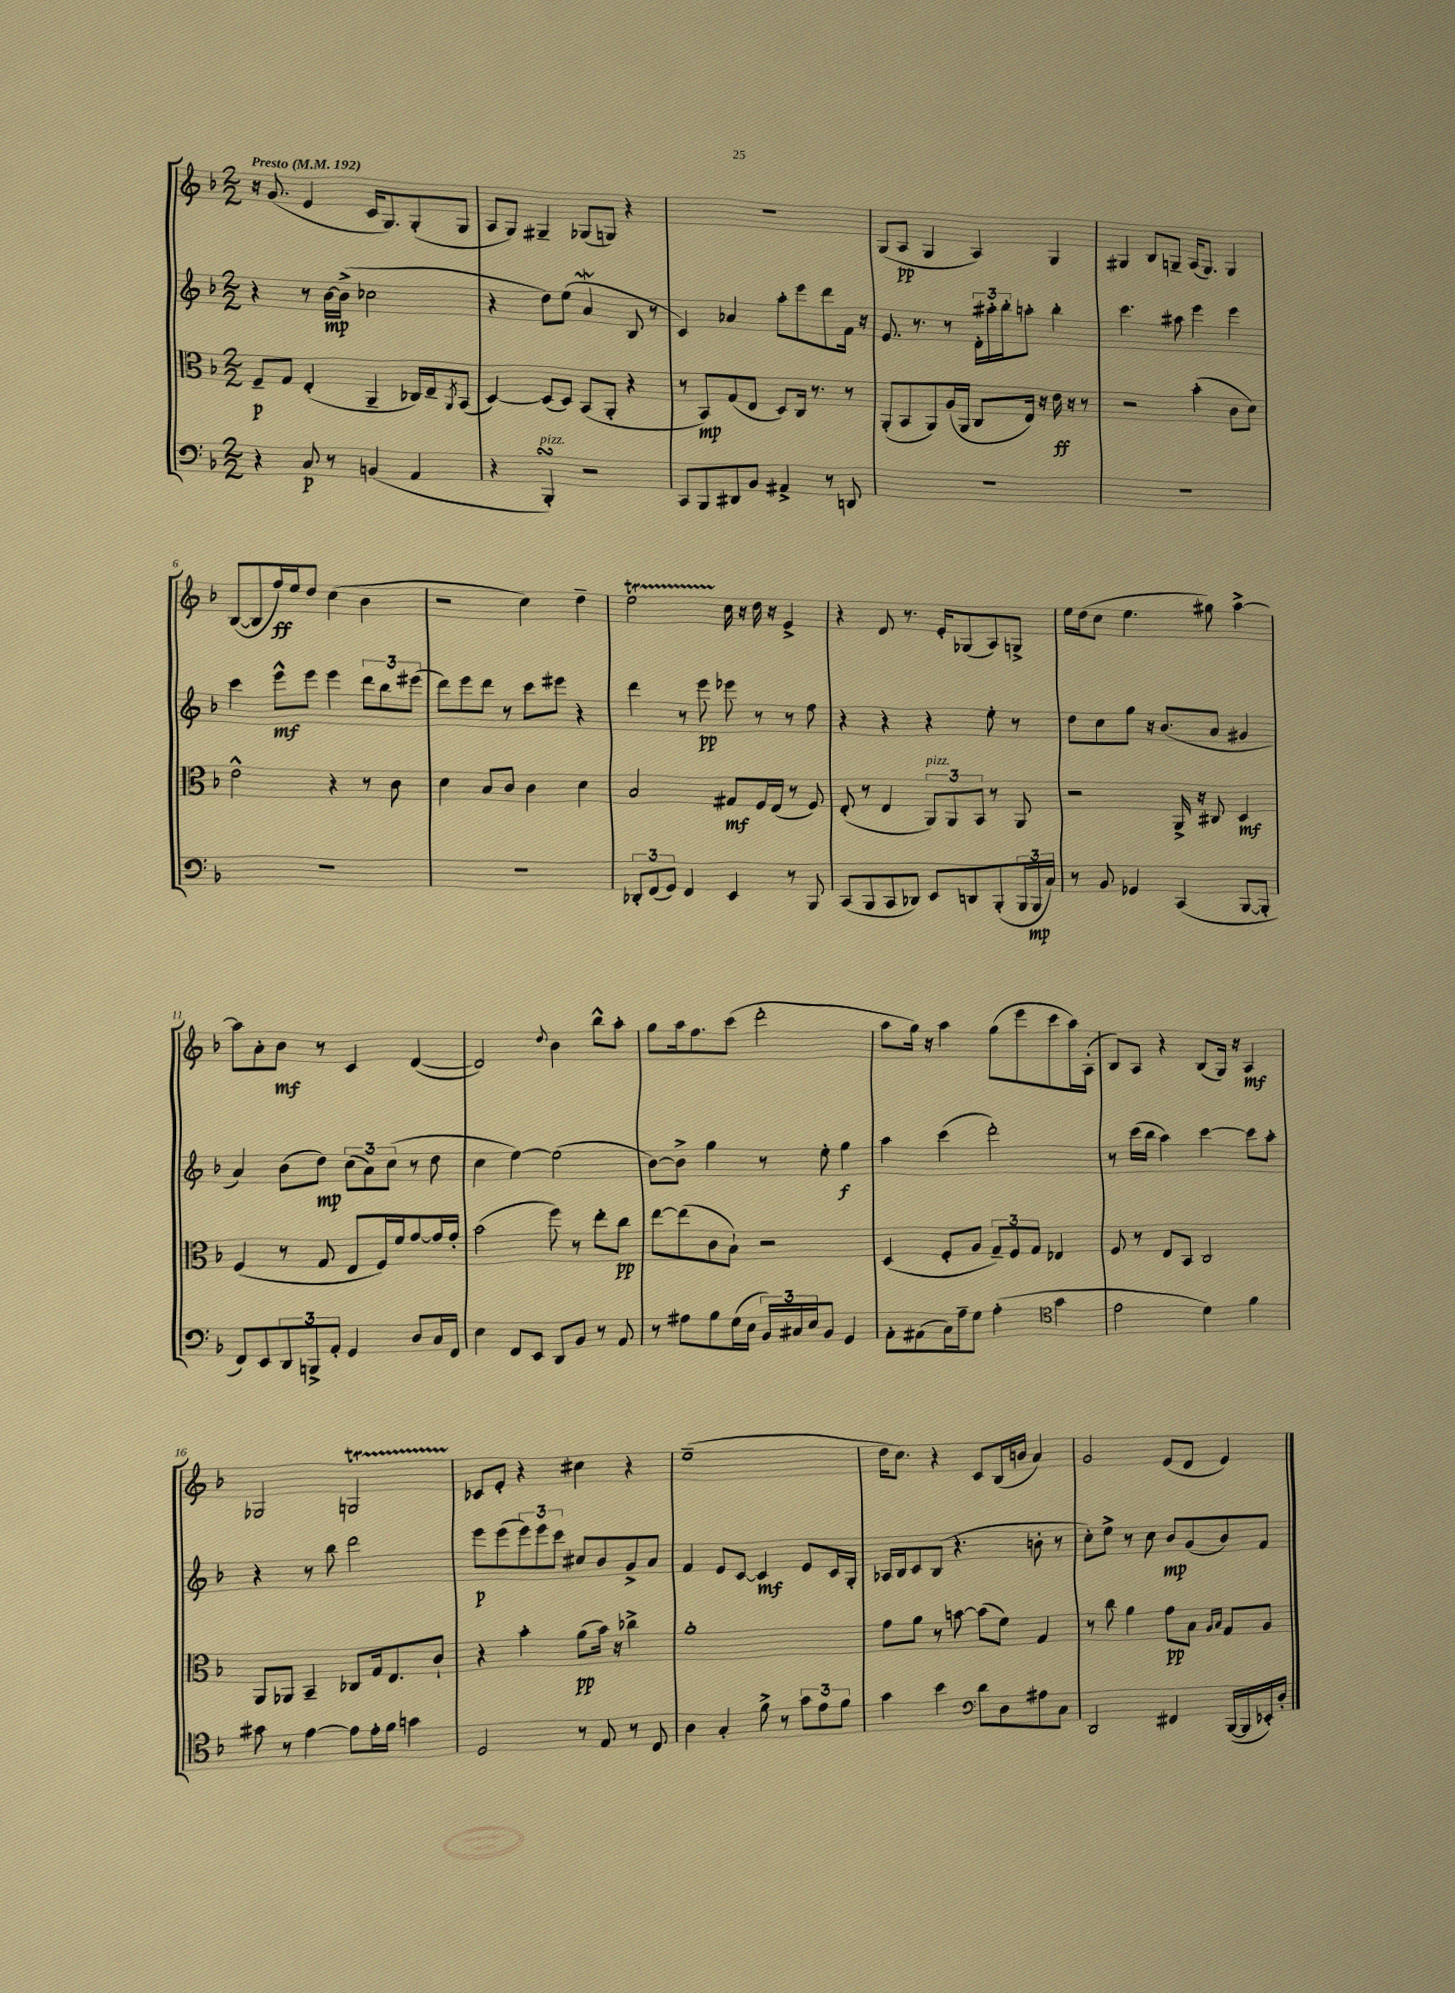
<<
\new StaffGroup <<
\new Staff = "s0" {
    \clef treble \key f \major \numericTimeSignature \time 2/2 \tempo "Presto" 4 = 192
    r16 g'8.( e'4 c'16 g8.) g8-.( g8 |
    a8 g8) gis4-- ges8( g8) r4 |
    R1 |
    g8( a8\pp g4 a4) g4 |
    gis4 bes8 g8-- a16( g8.) g4 |
    bes8~( bes8 f''16\ff) e''16 d''8 c''4( bes'4 |
    r2 c''4) d''4-- |
    e''2\startTrillSpan c''16\stopTrillSpan r16 d''16 r16 e'4-> |
    r4 d'8 r8. e'16-. ges8( a8) g8-> |
    e''16 d''16( c''8 e''4. gis''8) a''4~-> |
    a''8 a'8-. bes'8\mf r8 c'4 d'4~( |
    d'2) \appoggiatura { d''8 } bes'4 bes''8-^ a''8-. |
    g''8 a''16 f''8. c'''8( d'''2-. |
    a''8 g''16) r16 a''4 g''8( e'''8 c'''8 a''16) a16-.( |
    bes8) a8 r4 bes8( g16) r16 a4\mf |
    ges2 g2\startTrillSpan |
    ces'8\stopTrillSpan e'8-. r4 cis''4 r4 |
    e''1--( |
    d''16 c''8.) r4 c'8 bes16( b'16 a'4) |
    g'2 e'8( d'8 e'4) \bar "|." |
}
\new Staff = "s1" {
    \clef treble \key f \major \numericTimeSignature \time 2/2
    r4 r8 bes'16~\mp bes'16->( ces''2 |
    r4 d''8) e''8( a'4\mordent bes8 r8 |
    c'4) aes'4 a''8-. e'''8 d'''8 f'16 r16 |
    e'8. r8. r8 \tuplet 3/2 { d'16-. ais''16-. bes''16-. } a''8-. bes''4-. |
    c'''4. ais''8 e'''4 e'''4 |
    c'''4 e'''8-^\mf e'''8 e'''4 \tuplet 3/2 { d'''8 bes''8 eis'''8( } |
    d'''8) e'''8 d'''8 r8 c'''8 eis'''8 r4 |
    d'''4 r8 e'''8\pp ees'''8 r8 r8 f''8 |
    r4 r4 r4 e''8-. r8 |
    d''8 c''8 g''8 r16 bes'8.( a'8 gis'4 |
    a'4) bes'8( d''8\mp) \tuplet 3/2 { c''8( a'8) c''8( } r8 d''8 |
    c''4 e''4~) e''2( |
    bes'8~) bes'8-> g''4 r8 e''8-. g''4\f |
    a''4 c'''4( d'''2-.) |
    r8 c'''16( bes''16 a''4) c'''4~ c'''8 a''8-. |
    r4 r8 bes''8 d'''2 |
    e'''8\p e'''8( \tuplet 3/2 { e'''8) e'''8 c'''8 } cis''8 bes'8 g'8-> a'8 |
    f'4 e'8 c'8~ c'4\mf e'8 c'16 g16-. |
    aes16 bes16 c'8 bes8( r4. b'8-. r8 |
    c''8-.) e''8-> r8 c''8 bes'8\mp g'8( bes'8) f'8 \bar "|." |
}
\new Staff = "s2" {
    \clef alto \key f \major \numericTimeSignature \time 2/2
    f8--\p g8 e4-.( a,4-- ces16) e16-- \acciaccatura { a,8 } bes,8( |
    d4~) d8( d8) bes,8( a,8-. r4 |
    r8 bes,8\mp) g8( e8 d8) c16 r8. r8 |
    a,8-.( bes,8 a,8) a16( a,16 c8 e16) r16 e'16\ff r16 r8 |
    r2 bes'4-.( c'8 d'8) |
    e'2-^ r4 r8 c'8 |
    d'4 bes8 c'8 c'4 d'4 |
    bes2 gis8\mf f16 e16( r8 f8) |
    e8-.( r8 e4 \tuplet 3/2 { a,8^\markup { \italic "pizz." }) a,8 bes,8 } r8 a,8 |
    r2 a,16-> r16 cis8 d4\mf |
    f4( r8 g8 e8 f16) f'16 g'8~ g'16 g'16-. |
    bes'2( f''8) r8 e''8-. c''8\pp |
    e''8~ e''8( c'8 bes8-!) r2 |
    d4( f8-. a8 \tuplet 3/2 { g8--) f8 g8 } ees4 |
    f8 r8 e8 bes,8 c2 |
    a,8 aes,8 bes,4-- ces8 g16 e8. c'8-! |
    r4 bes'4-. a'8\pp( bes'16) r16 ces''4-> |
    a'1-. |
    g'8 a'8 r8 b'8~ b'8( f'8) g4 |
    r8 c''8 a'4 g'8\pp bes8 \grace { a16 bes16 } g8 a8 \bar "|." |
}
\new Staff = "s3" {
    \clef bass \key f \major \numericTimeSignature \time 2/2
    r4 c8\p r8 b,4( a,4 |
    r4 bes,,4-.\turn^\markup { \italic "pizz." }) r2 |
    c,8 bes,,8 dis,8 bes,8 ais,4-> r8 d,8 |
    R1 |
    R1 |
    R1 |
    R1 |
    \tuplet 3/2 { des,8-. f,8( g,8) } f,4 e,4 r8 bes,,8 |
    c,8( bes,,8 c,8 des,8) e,8 d,8 bes,,8-.( \tuplet 3/2 { bes,,16 bes,,16\mp c16) } |
    r8 bes,8 ges,4 c,4( bes,,8~ bes,,8-. |
    f,8) e,8 \tuplet 3/2 { d,8 b,,8-> a,8-. } g,4 d8 c16 f,16 |
    e4 f,8 e,8 d,8 bes,8 r8 a,8 |
    r8 ais8 bes8 g16( e16 \tuplet 3/2 { bes,16) cis16 e16 } bes,8 g,4 |
    a,8-. ais,8( c16) a16-- g8 a4-.( \clef tenor g'4 |
    e'2 d'4) f'4 |
    gis'8 r8 e'4~ e'8 e'16-. f'16 g'4 |
    d2 r8 e8 r8 c8 |
    a4 g4-. f'8-> r8 \tuplet 3/2 { g'8 e'8 f'8 } |
    g'4 bes'4 \clef bass d'8 d8 ais8 c8 |
    d,2 fis,4 bes,,16~( bes,,16 ees,16-.) d16-. \bar "|." |
}
>>
>>
